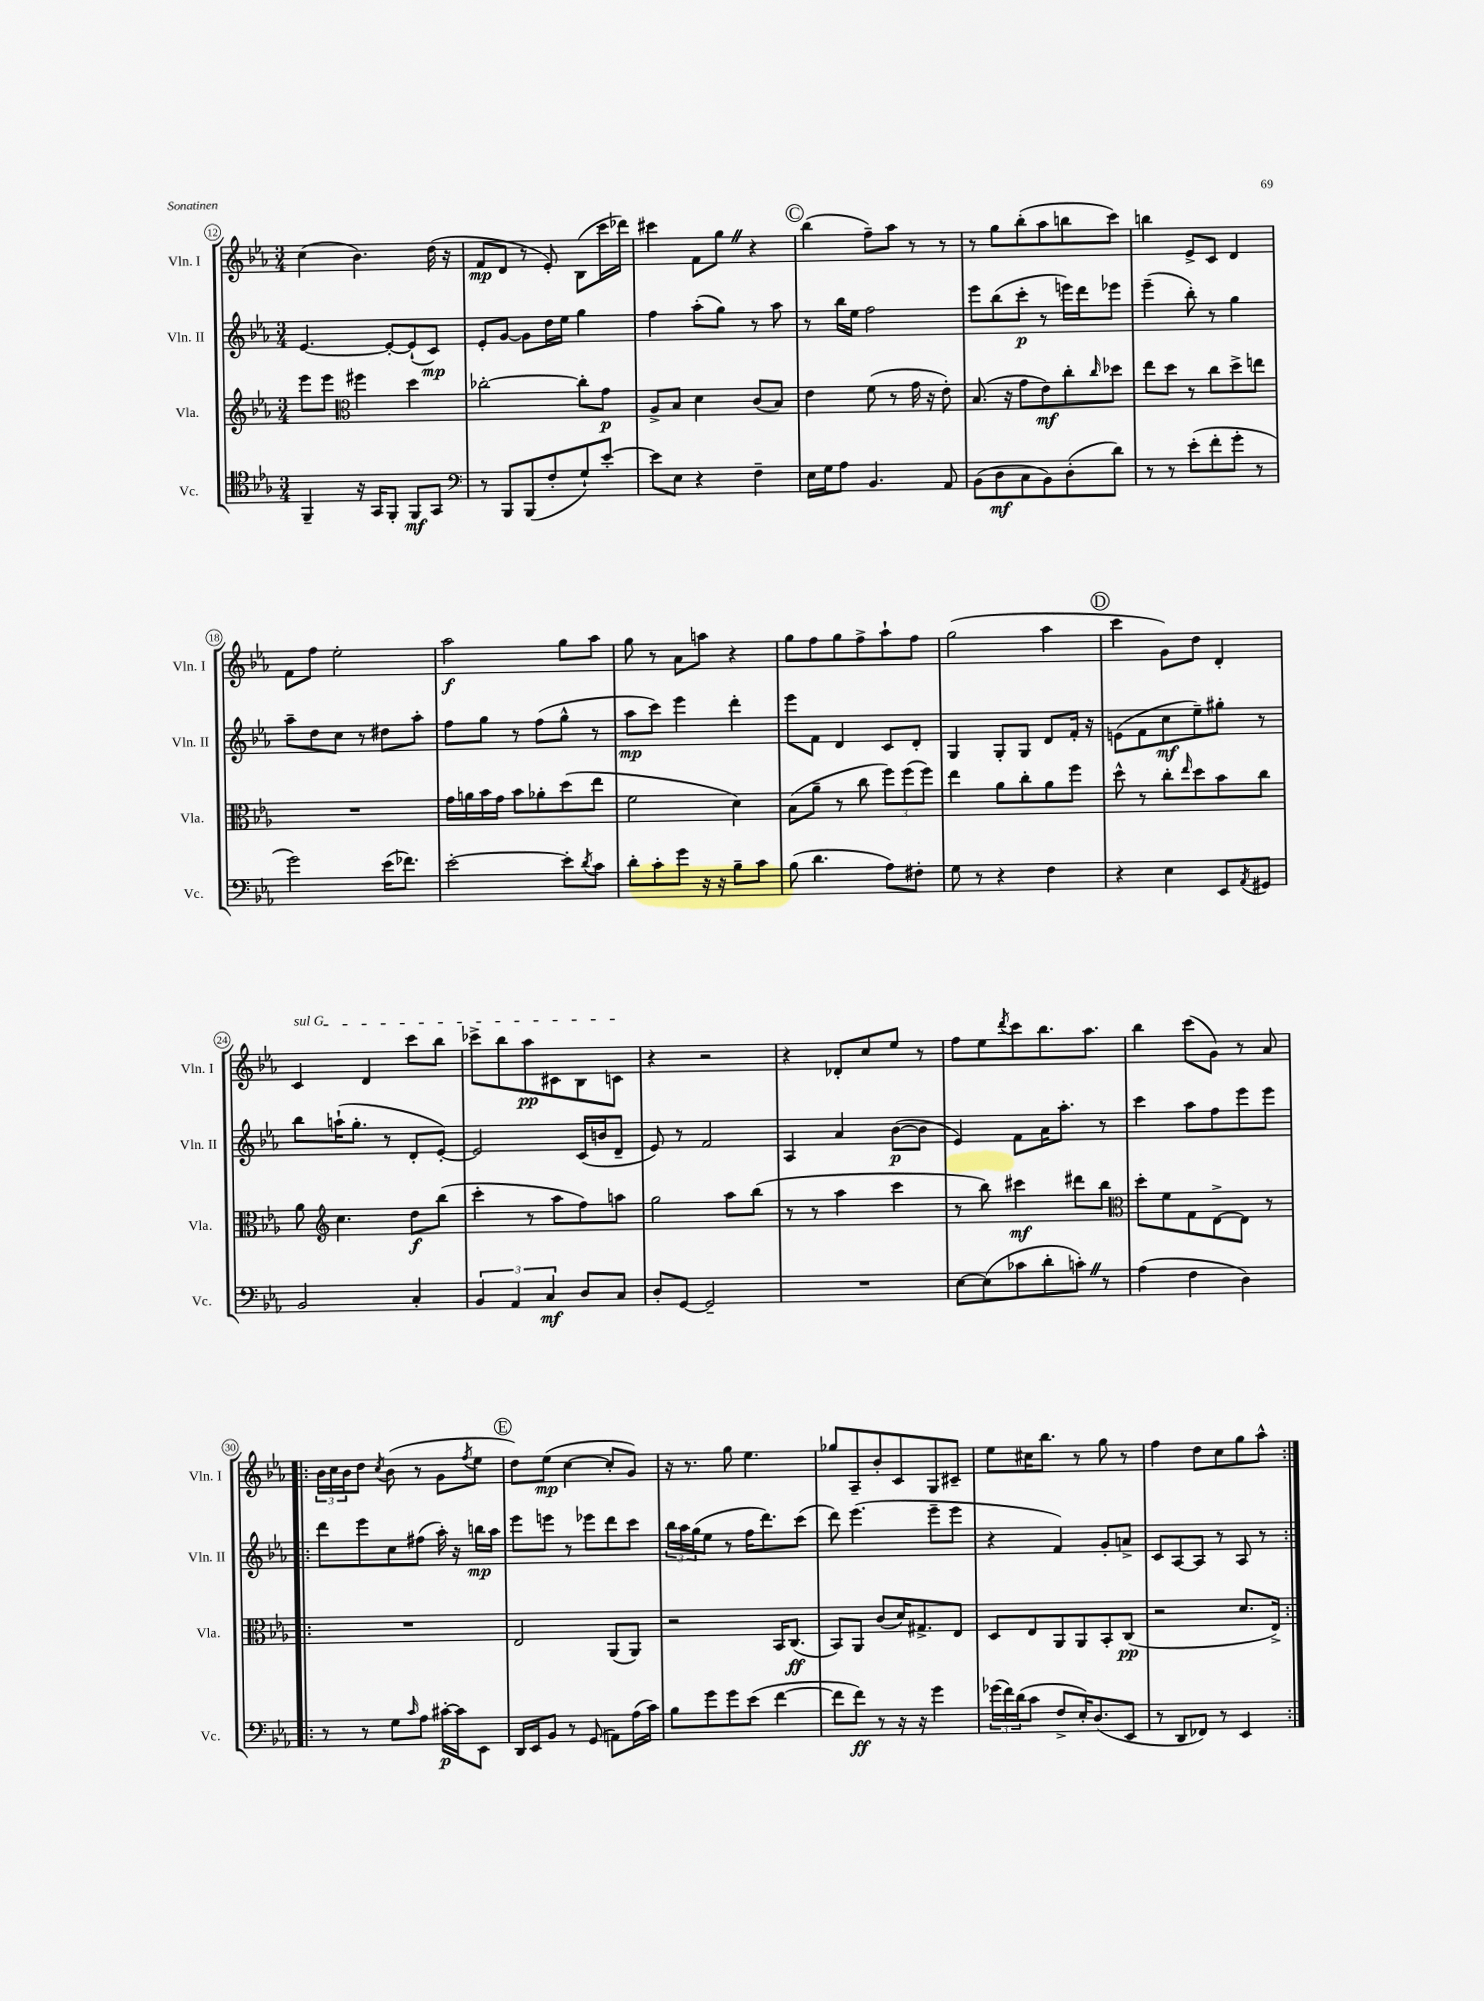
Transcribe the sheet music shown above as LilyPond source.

<<
\new StaffGroup <<
\new Staff = "s0" \with { instrumentName = "Vln. I" shortInstrumentName = "Vln. I" } {
    \clef treble \key ees \major \numericTimeSignature \time 3/4
    c''4( bes'4.) d''16( r16 |
    f'8\mp d'8 r8 ees'8-.) bes8( c'''16 des'''16) |
    cis'''4 f'8 g''8 \once \override BreathingSign.text = \markup { \musicglyph "scripts.caesura.straight" } \breathe r4 |
    \mark \markup { \circle "C" } bes''4( f''8--) aes''8 r8 r8 |
    r8 g''8 bes''8-.( aes''8 b''8 c'''8) |
    b''4 ees'8-> c'8 d'4 |
    f'8 f''8 ees''2-. |
    aes''2\f g''8 aes''8 |
    g''8 r8 aes'8 a''8 r4 |
    g''8 f''8 g''8 f''8-> aes''8-! f''8 |
    g''2( aes''4 |
    \mark \markup { \circle "D" } c'''4 g'8) d''8 d'4-. |
    \once \override TextSpanner.bound-details.left.text = \markup { \italic "sul G" } c'4\startTextSpan d'4 c'''8 bes''8 |
    ces'''8-> bes''8 aes''8\pp cis'8 bes8 c'8\stopTextSpan |
    r4 r2 |
    r4 des'8-. c''8 ees''8 r8 |
    f''8 ees''8 \acciaccatura { d'''8 } c'''8 bes''8. aes''8. |
    bes''4 c'''8( g'8) r8 aes'8 |
    \repeat volta 2 { \tuplet 3/2 { bes'16 c''16 bes'16 } d''8 \acciaccatura { c''8 } bes'8( r8 g'8 \acciaccatura { f''8 } ees''8 |
    \mark \markup { \circle "E" } d''8) ees''8\mp( c''4~ c''8-. g'8) |
    r16 r8. g''8 ees''4. |
    ges''8 aes8-- bes'8-. c'8 g8 cis'8-- |
    ees''8 cis''16 bes''8. r8 g''8 r8 |
    f''4 d''8 c''8 g''8 aes''8-^ | }
}
\new Staff = "s1" \with { instrumentName = "Vln. II" shortInstrumentName = "Vln. II" } {
    \clef treble \key ees \major \numericTimeSignature \time 3/4
    ees'4.~ ees'8~-. ees'8-!( c'8\mp) |
    ees'8-. g'8~ g'8 d''16 ees''16 g''4 |
    f''4 aes''8-.( g''8) r8 aes''8 |
    \mark \markup { \circle "C" } r8 bes''16 ees''16 f''2 |
    ees'''8 bes''8( c'''8-.\p r8 e'''16) d'''16 ees'''8 |
    ees'''4--( bes''8-.) r8 g''4 |
    aes''8-- d''8 c''8 r8 dis''8 aes''8-. |
    f''8 g''8 r8 f''8( g''8-^ r8 |
    aes''8\mp c'''8) ees'''4 d'''4-. |
    ees'''8 f'8 d'4 c'8 d'8-. |
    g4 g8-. g8 d'8 f'16-. r16 |
    \mark \markup { \circle "D" } e'8( f'8 c''8\mf ees''8--) gis''8-. r8 |
    bes''8 a''16-!( g''8.-. r8 d'8-. ees'8~-.) |
    ees'2 c'16( b'16 d'8-- |
    ees'8) r8 f'2 |
    aes4 aes'4 bes'8~\p( bes'8 |
    ees'4) f'8 aes'16 aes''8.-. r8 |
    c'''4 aes''8 f''8 ees'''8 ees'''8 |
    \repeat volta 2 { d'''8 ees'''8 c''8 fis''8( aes''16-.) r16 b''16\mp aes''16 |
    \mark \markup { \circle "E" } ees'''8 e'''8 r8 ees'''8 d'''8 c'''8 |
    \tuplet 3/2 { bes''16 aes''16 g''16( } ees''8 r8 f''16 d'''8.) c'''8( |
    d'''8) ees'''4.( ees'''8-- ees'''8 |
    r4 f'4) g'8-. a'8-> |
    c'8 aes8~ aes8 r8 aes8 r8 | }
}
\new Staff = "s2" \with { instrumentName = "Vla." shortInstrumentName = "Vla." } {
    \clef treble \key ees \major \numericTimeSignature \time 3/4
    ees'''8 ees'''8 \clef alto fis''4 d''4 |
    ces''2~-. ces''8-. g'8\p |
    aes8-> bes8 d'4 c'8( bes8) |
    \mark \markup { \circle "C" } ees'4 f'8( r8 g'16 r16 ees'8-.) |
    bes8.( r16 g'8 ees'8\mf) c''8-. \grace { c''16 } des''8 |
    ees''8 d''8 r8 c''8 d''8-> e''8 |
    R2. |
    g'16 a'16 bes'16 g'16 bes'8 aes'8-. d''8( ees''8 |
    f'2 d'4) |
    bes8( aes'8-- r8 c''8 \tuplet 3/2 { f''8) f''8( f''8) } |
    ees''4 aes'8 c''8-. aes'8 f''8 |
    \mark \markup { \circle "D" } d''8-^ r8 c''8-. \grace { ees''16 } d''8 bes'8 c''8 |
    aes'8 \clef treble c''4. d''8\f bes''8( |
    c'''4-. r8 aes''8 f''8) a''8 |
    g''2 aes''8 bes''8( |
    r8 r8 aes''4 c'''4 |
    r8 bes''8) cis'''4\mf dis'''8 bes''8 |
    \clef alto d''8-. f'8 g8 ees8~-> ees8 r8 |
    \repeat volta 2 { R2. |
    \mark \markup { \circle "E" } ees2 aes,8( aes,8) |
    r2 bes,16 c8.\ff( |
    bes,8) aes,8 c'8( d'16) gis8.-> ees8 |
    d8 ees8 aes,8 aes,8 bes,8-. c8\pp( |
    r2 d'8. ees16->) | }
}
\new Staff = "s3" \with { instrumentName = "Vc." shortInstrumentName = "Vc." } {
    \clef tenor \key ees \major \numericTimeSignature \time 3/4
    f,4-- r16 g,16 f,8-. f,8\mf g,8 |
    \clef bass r8 bes,,8 bes,,8( f8-. g8-!) ees'8~-. |
    ees'8 ees8 r4 f4-- |
    \mark \markup { \circle "C" } ees16 g16 aes8 bes,4. aes,8 |
    bes,8( d8\mf c8 bes,8) d8-.( d'8) |
    r8 r8 ees'8-.( f'8-. g'8-. r8 |
    g'2) ees'16( fes'8.) |
    ees'2~-. ees'8-. \acciaccatura { d'8 } c'8 |
    d'8-. c'8-. g'8 r16 r16 bes8-- c'8 |
    bes8( d'4. aes8) fis8-. |
    g8 r8 r4 f4 |
    \mark \markup { \circle "D" } r4 ees4 ees,8 \acciaccatura { aes,8 } gis,8 |
    bes,2 c4-. |
    \tuplet 3/2 { bes,4 aes,4 c4\mf } d8 c8 |
    d8-. g,8~ g,2-- |
    R2. |
    ees8~ ees8( ces'8 d'8-. c'8-.) \once \override BreathingSign.text = \markup { \musicglyph "scripts.caesura.straight" } \breathe r8 |
    aes4( f4 d4) |
    \repeat volta 2 { r8 r8 g8 \grace { c'16 } aes8 cis'16~-.\p cis'16 ees,8 |
    \mark \markup { \circle "E" } d,16 ees,16 bes,8 r8 g,8( a,8) aes16( c'16) |
    bes8 g'8 g'8 ees'8( f'4~ |
    f'8 f'8\ff) r8 r16 r16 g'4 |
    \tuplet 3/2 { ges'16( f'16) d'16( } c'8 f8-> ees16-.) d8.( ees,8 |
    r8 d,8 fes,8) r8 ees,4 | }
}
>>
>>
\layout { \context { \Score currentBarNumber = #12 \override BarNumber.stencil = #(make-stencil-circler 0.1 0.3 ly:text-interface::print) } }
